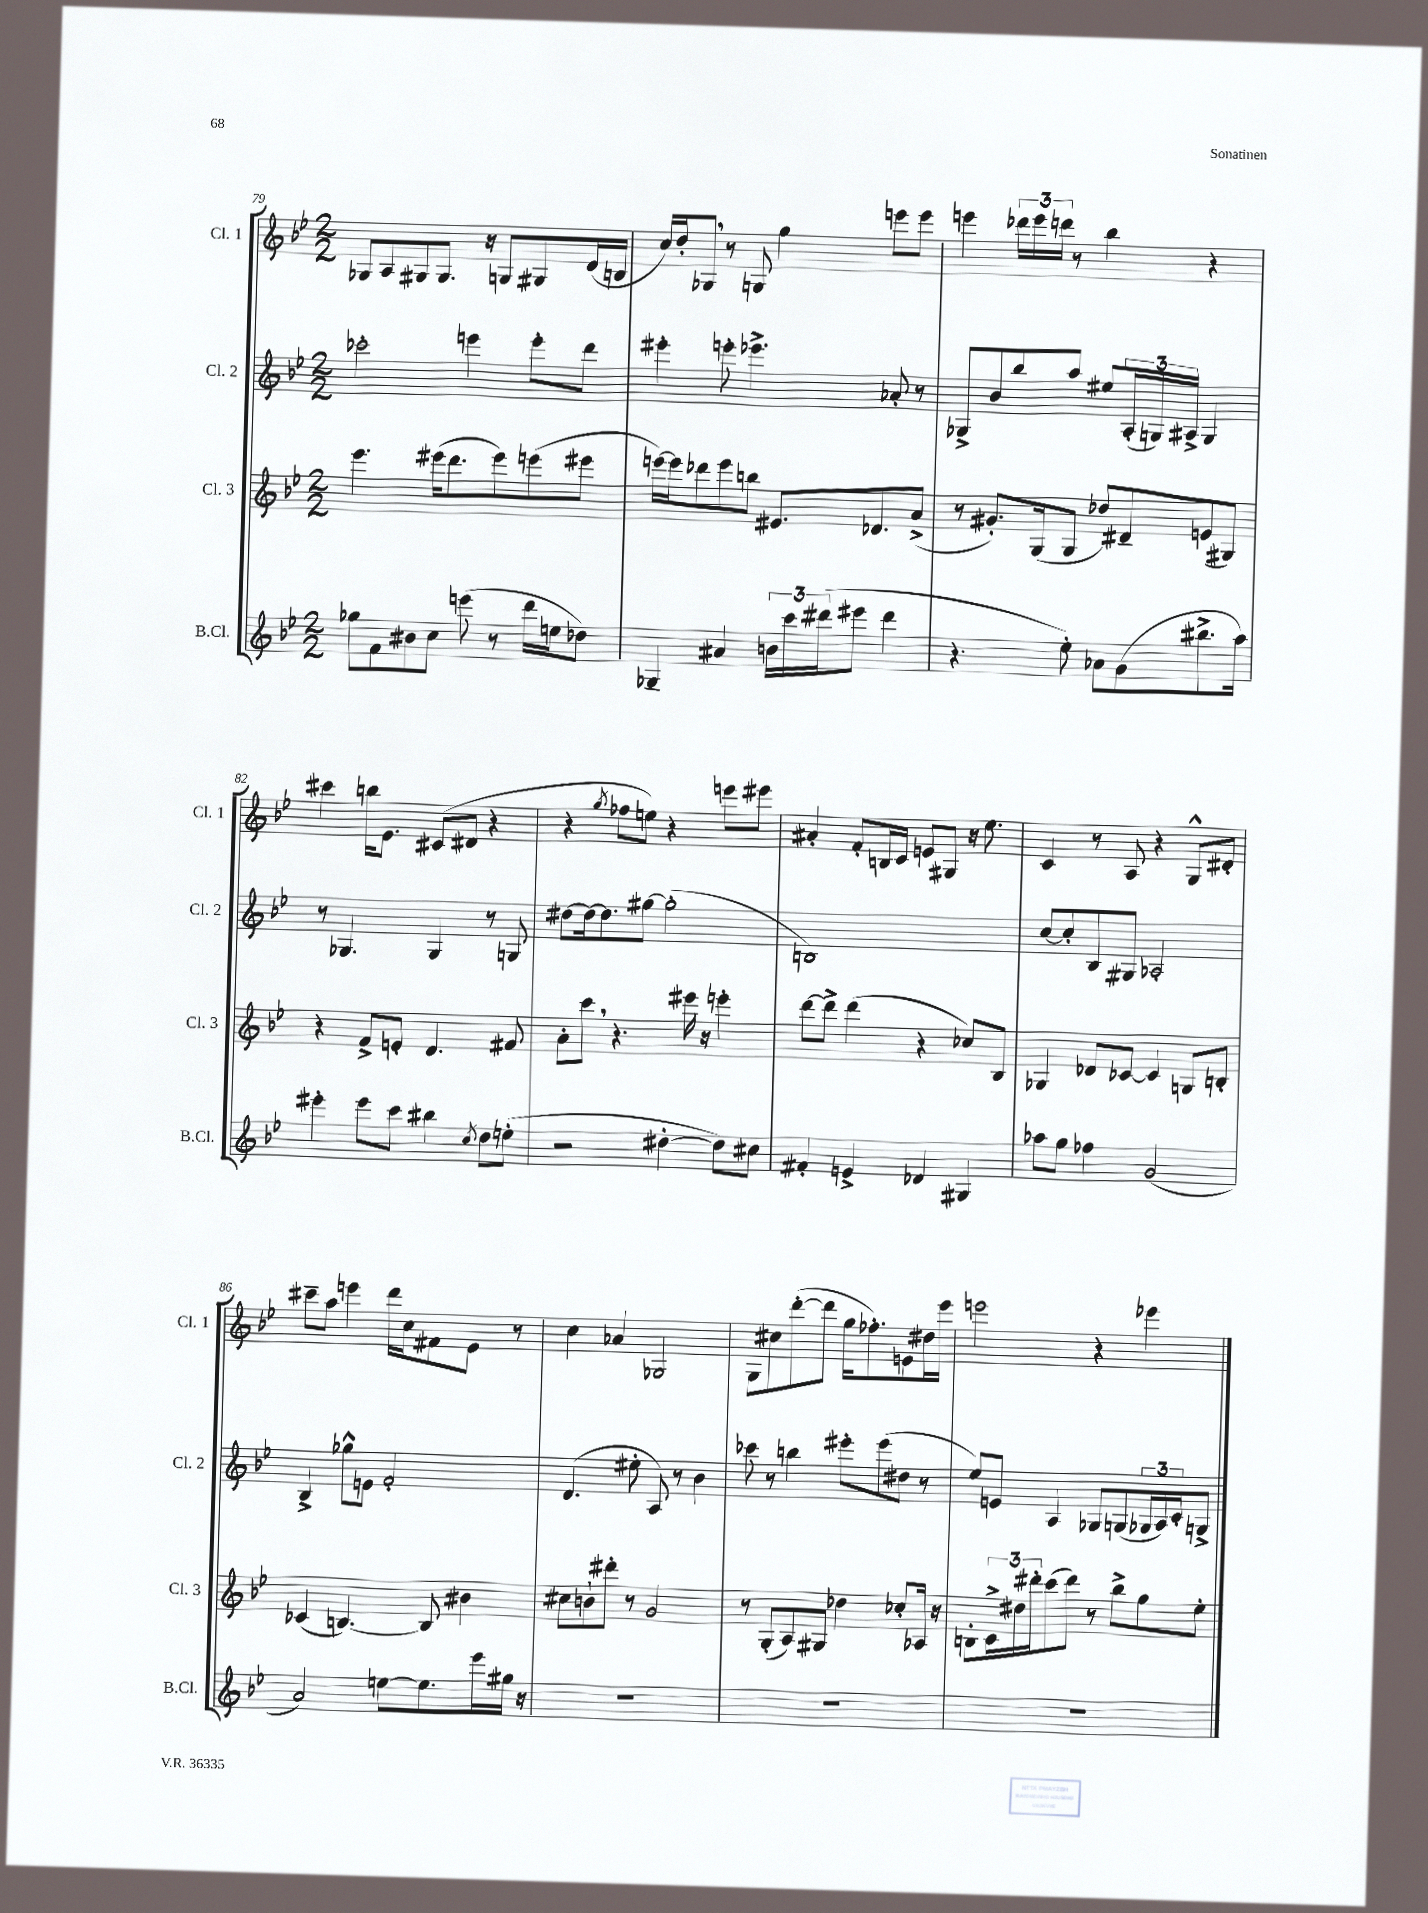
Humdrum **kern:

**kern	**kern	**kern	**kern
*staff4	*staff3	*staff2	*staff1
*clefG2	*clefG2	*clefG2	*clefG2
*k[b-e-]	*k[b-e-]	*k[b-e-]	*k[b-e-]
*M2/2	*M2/2	*M2/2	*M2/2
8gg-	4.eee-	2ccc-'	8G-
8f	.	.	8A
8b#	.	.	8G#
8cc	(16eee#	.	8.G#
.	8.ddd	.	.
(8eee	.	4eee	.
.	.	.	16r
8r	8eee#)	.	8G
16ddd	(8eee	8eee'	8G#
16ee	.	.	.
8dd-)	8eee#	8ddd	(16d
.	.	.	16B
=	=	=	=
4G-~	[16eee)	4eee#'	16cc)
.	16eee]	.	16dd'
.	8ddd-	.	8G-
4a#	8eee	8eee'	8r
.	8bb	4.eee-^	8G
24b	8.e#	.	4gg
24ccc	.	.	.
(24ddd#	.	.	.
8eee#	.	.	.
.	8.d-	.	.
4ddd#	.	8a-'	8eee
.	(8a^	8r	8eee
=	=	=	=
4.r	8r	8G-^	4eee
.	8.g#')	8b-	.
.	.	8bb-	24ddd-
.	.	.	24eee
.	(16G	.	.
.	.	.	24ddd
8ee-')	8G	8aa	8r
8a-	8dd-)	8ee#	4bb-
(8g	8d#~	(24A'	.
.	.	24G)	.
.	.	24A#^	.
8.bb#^	(8e	4G	4r
.	8G#)	.	.
16aa)	.	.	.
=	=	=	=
4eee#'	4r	8r	4ccc#
.	.	4.G-	.
8eee#	8f^	.	16bb
.	.	.	8.e-
8ccc	8e'	.	.
4bb#	4.d	4G-	(8c#
.	.	.	8d#
8qcc	.	.	.
8dd	.	8r	4r
(8ee'	8f#	8G	.
=	=	=	=
2r	8a'	[8dd#	4r
.	8ccc	16dd#_	.
.	.	8.dd#]	.
.	.	.	8qgg
.	4.r	.	8ff-
.	.	[8gg#	8ee)
[4dd#'	.	(2gg#']	4r
.	16eee#	.	.
.	16r	.	.
8dd#])	4eee'	.	8eee
8cc#	.	.	8eee#
=	=	=	=
4f#'	[8ddd	1B)	4a#'
.	8ddd^]	.	.
4e^	(4ddd	.	8f'
.	.	.	16B
.	.	.	16c
4d-	4r	.	8e
.	.	.	8G#
4G#	8cc-)	.	16r
.	.	.	8.ee-
.	8B-	.	.
=	=	=	=
8aa-	4G-	[8cc	4c
8gg	.	8cc']	.
4ff-	8d-	8B-	8r
.	[8c-	8G#	8A
(2g	4c-]	2A-'	4r
.	8G	.	8G^^
.	8B'	.	8d#'
=	=	=	=
2a)	(4c-	4B-^	8ccc#~
.	.	.	8aa
.	[4.B)	8gg-^^	4eee
.	.	8e	.
[8ee	.	2f'	16ddd
.	.	.	16cc
8.ee]	8B]	.	8f#
.	4b#	.	8e-
16eee-	.	.	.
16gg#	.	.	8r
16r	.	.	.
=	=	=	=
1r	8cc#	(4.d	4cc
.	8b`	.	.
.	8ddd#'	.	4a-
.	8r	8ee#'	.
.	2g	8A)	2G-
.	.	8r	.
.	.	4b-	.
=	=	=	=
1r	8r	8ccc-	8G
.	(8G'	8r	8cc#
.	8A)	4bb	([8ddd'
.	8G#	.	8ddd]
.	4dd-	8eee#'	16gg
.	.	.	8.ff-')
.	.	(8eee#	.
.	8cc-'	8dd#	8e
.	16A-	8r	16dd#
.	16r	.	16eee-
=	=	=	=
1r	8B'	8ee-)	2eee
.	24c^	8e	.
.	24dd#	.	.
.	24ddd#'	.	.
.	(8ccc	4A	.
.	8ddd#)	.	.
.	8r	8G-	4r
.	8bb-^	(8G	.
.	8gg	24G-	4eee-
.	.	24A)	.
.	.	24c'	.
.	8ee-'	8G^	.
==	==	==	==
*-	*-	*-	*-
